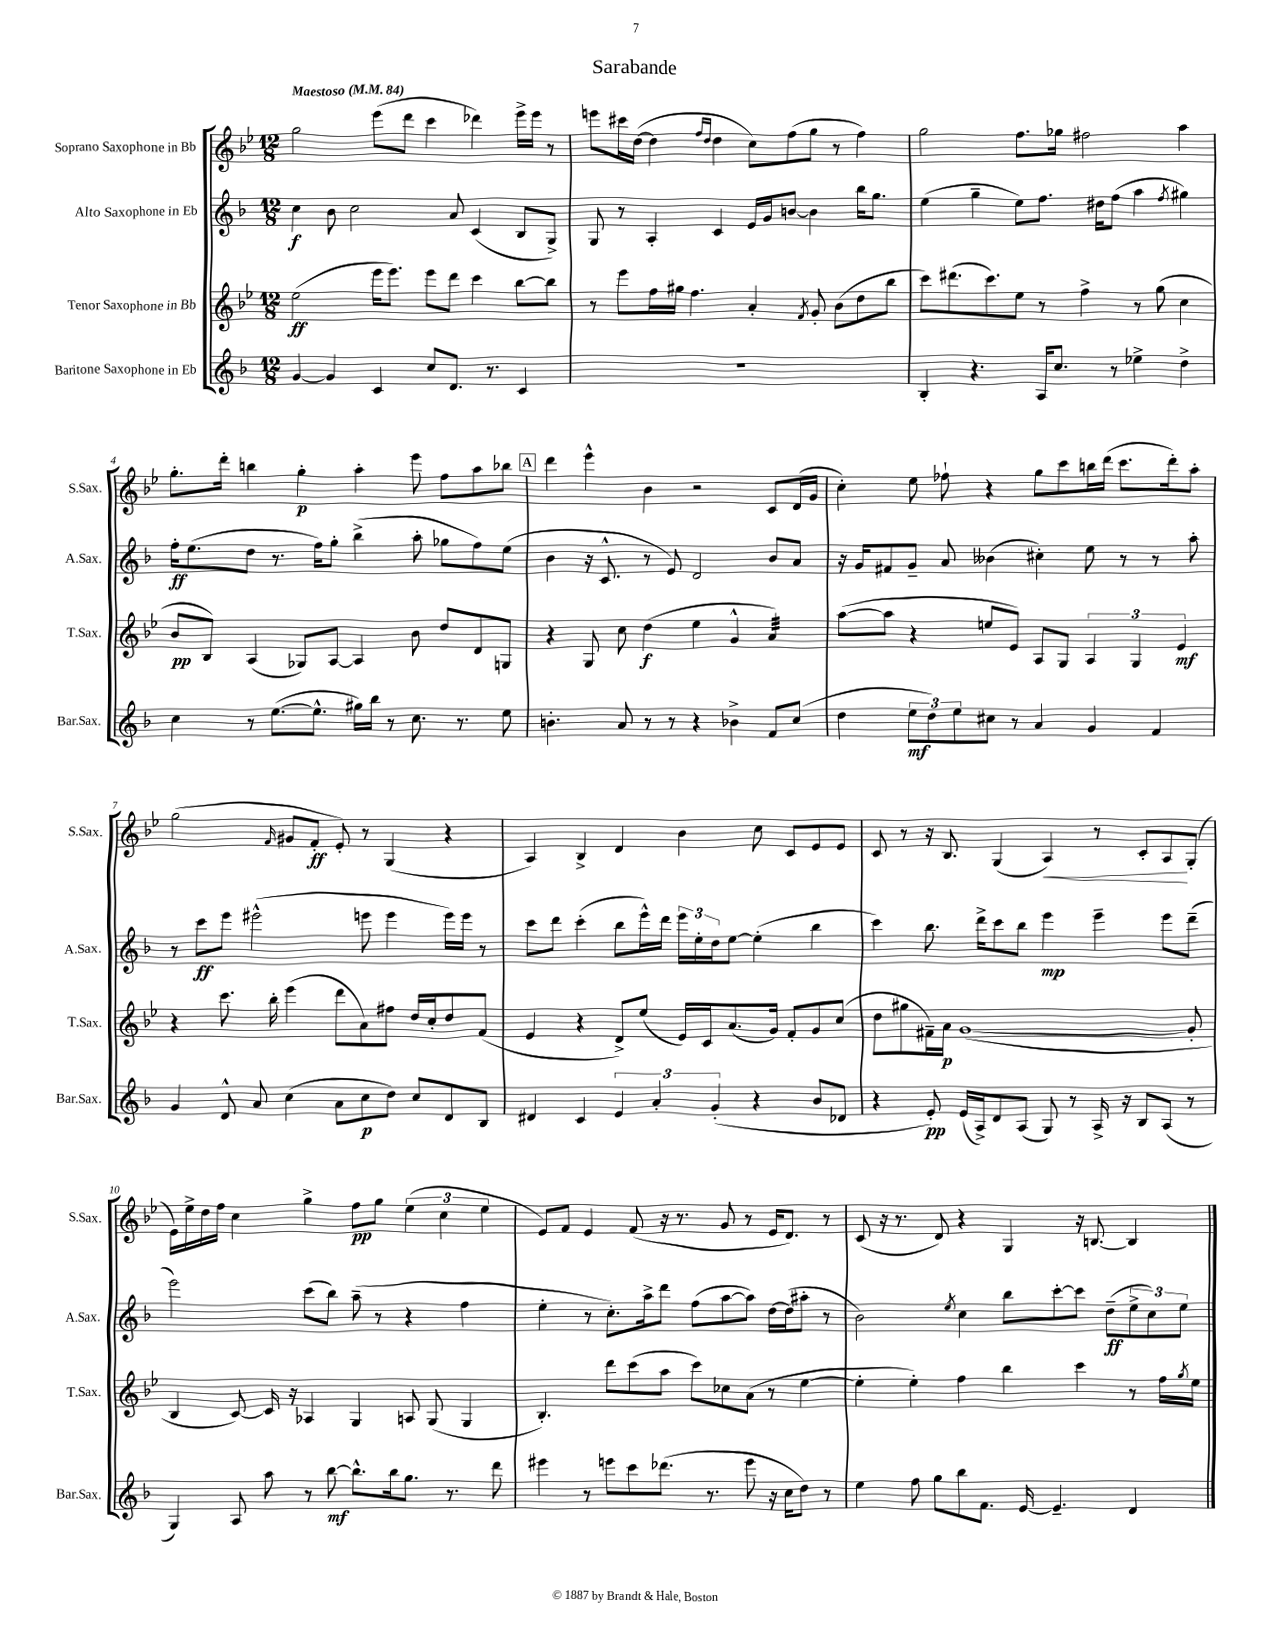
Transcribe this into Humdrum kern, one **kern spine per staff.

**kern	**kern	**kern	**kern
*staff4	*staff3	*staff2	*staff1
*clefG2	*clefG2	*clefG2	*clefG2
*k[b-]	*k[b-e-]	*k[b-]	*k[b-e-]
*M12/8	*M12/8	*M12/8	*M12/8
*MM84	*MM84	*MM84	*MM84
[4g/	(2ee-\	4cc\	2gg\
4g/]	.	8b-\	.
.	.	2cc\	.
4c/	16eee-\LK	.	(8eee-\L
.	8.eee-\J)	.	.
.	.	.	8ddd\J
8cc/L	8eee-\L	.	4ccc\
8.d/J	8ddd\J	8a/	.
.	4ccc\	(4c/	4ddd-\)
8.r	.	.	.
4c/	[8bb-\L	8B-/L	16eee-^\LL
.	.	.	16eee-\JJ
.	8bb-\]J	8G^/J)	8r
=	=	=	=
1.r	8r	8G/	8eee\L
.	8eee-\L	8r	16ccc#\L
.	.	.	([16dd\JJ
.	16ff\L	4A'/	4dd\]
.	16gg#\JJ	.	.
.	4.ff\	.	.
.	.	.	16qqff/LL
.	.	.	16qqdd/JJ
.	.	4c/	4dd\
.	4a'/	16e/LL	8cc\L)
.	.	16g/J	.
.	.	[8b/J	(8ff\
.	8qf/	.	.
.	8g'/	4b\]	8gg\J
.	(8b-\L	.	8r
.	8dd\	16bb-\LK	4ff\)
.	.	8.gg\J	.
.	8bb-\J	.	.
=	=	=	=
4B-'/	8ccc\L)	(4ee\	2gg\
.	(8.ddd#\	.	.
4.r	.	4gg~\	.
.	8.ccc\)	.	.
.	8ee-\J	8ee\L)	8.ff\L
16A/LK	8r	8.ff\J	.
8.cc/J	.	.	16gg-\Jk
.	4ff^\	.	2ff#\
.	.	16dd#\LK	.
8r	.	(8ff\J	.
4ee-^\	8r	4aa\	.
.	(8gg\	.	.
.	.	8qff/	.
4dd^\	4cc\	4gg#\)	4aa\
=	=	=	=
4cc\	8b-/L	16ff'\LK	8.gg'\L
.	.	(8.ee\	.
.	8B-/J)	.	.
.	.	.	16ddd'\Jk
8r	(4A/	8dd\J	4bb\
([8.ee\L	.	8.r	.
.	8G-/L)	.	4gg'\
8.ee^^\]J	.	16ff\LK)	.
.	[8A/J	8gg'\J	.
16gg#\LL)	4A/]	(4bb-^\	4aa'\
16bb-\JJ	.	.	.
8r	.	.	.
8.cc\	8b-\	8aa'\	8eee-\
.	8dd/L	8gg-\L	8ff\L
8.r	.	.	.
.	8d/	8ff\)	8aa\
8ee\	8G/J	(8ee\J	8bb-\J
=	=	=	=
4.b'\	4r	4b-\	4ddd\
.	8G/	16r	4eee-^^\
.	.	8.c^^/	.
8a/	8cc\	.	.
8r	(4dd\	8r	4b-\
8r	.	8e/)	.
4r	4ee-\	2d/	2r
4b-^\	4g^^/	.	.
8f/L	4a/)	8b-/L	8c/L
(8cc/J	.	8a/J	(16d/L
.	.	.	16g/JJ
=	=	=	=
4dd\	([8aa\L	16r	4cc'\)
.	.	16g/LK	.
.	8aa\]J	8f#/	.
12ee\L	4r	8g~/J	8ee-\
12dd\)	.	.	.
.	.	8a/	8ff-`\
12ee\	.	.	.
8cc#\J	8ee/L	(4b--\	4r
8r	8e-/J)	.	.
4a/	8A/L	4cc#'\)	8gg\L
.	8G/J	.	8ccc\
4g/	6A/	8ee\	16bb\L
.	.	.	(16ddd\JJ
.	.	8r	8.ccc\L
.	6G/	.	.
4f/	.	8r	.
.	.	.	16ddd'\k)
.	6e-/	.	.
.	.	8aa'\	8aa'\J
=	=	=	=
4g/	4r	8r	(2gg\
.	.	8ccc\L	.
8d^^/	8.ccc\	8eee\J	.
8a/	.	(2eee#^^\	.
.	16bb-'\	.	.
.	.	.	16qqf/
(4cc\	(4eee-\	.	8g#/L
.	.	.	8f'/J
8a\L	8ddd\L	.	8e-'/)
8cc\	8a\)	8eee\	8r
8dd\J)	8ff#\J	4eee\	(4G/
8cc/L	16dd/LL	.	.
.	16cc'/J	.	.
8d/	8dd/	16eee\LL)	4r
.	.	16eee\JJ	.
8B-/J	(8f/J	8r	.
=	=	=	=
4d#/	4e-/	8ccc\L	4A/)
.	.	8ddd\J	.
4c/	4r	(4ccc'\	4B-^/
6e/	8d^/L)	8bb-\L	4d/
.	(8ee-/J	16eee^^\L)	.
6a'/	.	.	.
.	.	16ddd\JJ	.
.	16e-/LL)	24eee\LL	4b-\
.	.	24ee'\	.
.	16c/J	.	.
(6g'/	.	24dd\J	.
.	(8.a/	[8ee\J	.
4r	.	(4ee'\]	8cc\
.	16g/Jk)	.	.
.	8f'/L	.	8c/L
8b-/L	8g/	4bb-\	8e-/
8d-/J	(8cc/J	.	8e-/J
=	=	=	=
4r	8dd\L	4ccc\)	8c/
.	8gg#\	.	8r
8e'/)	16f#~\L)	8.bb-\	16r
.	16a\JJ	.	8.B-/
(16e/LL	([1g	.	.
16A^/J)	.	16ddd^\LK	.
8d/	.	8ccc\	(4G/
(8A/J	.	8bb-\J	.
8G/)	.	4eee\	4A/)
8r	.	.	.
16A^/	.	4eee~\	8r
16r	.	.	.
8B-/L	.	.	8c'/L
(8A/J	.	8eee\L	8A/
8r	8g'/]	(8ddd~\J	(8G'/J
=	=	=	=
4G/)	4B-/	2eee\)	16e-\LL)
.	.	.	16ee-^\
.	.	.	16dd\
.	.	.	16ff\JJ
8A/	[8c/)	.	4cc\
8aa\	16c/]	.	.
.	16r	.	.
8r	4A-/	(8ccc\L	4gg^\
[8bb-\	.	8bb-\J)	.
8.bb-^^\]L	4G/	(8aa~\	8ff\L
.	.	8r	8gg\J
16bb-\k	.	.	.
8.gg\J	8A/	4r	(6ee-\
.	(8G/	.	.
.	.	.	6cc\
8.r	.	.	.
.	4G/	4ff\	.
.	.	.	6ee-\
8ddd\	.	.	.
=	=	=	=
4eee#\	4.B-'/)	4ee'\	8e-/L)
.	.	.	8f/J
8r	.	8r	4e-/
8eee\L	8ddd\L	8.cc'\L)	.
8ccc\	(8ccc\	.	(8f/
.	.	16aa^\k	.
(8.ddd-\J	8aa\J	8ddd\J	16r
.	.	.	8.r
.	8ccc\L)	(8ff\L	.
8.r	.	.	.
.	8cc-\	[8aa\	8g/
8eee\	(8a\J	8aa\]J)	8r
16r	8r	[16dd\LL	16e-/LK
16cc\LK	.	(16dd\]J	8.d/J)
8dd\J)	[4ee-\	8aa#'\J	.
8r	.	8r	8r
=	=	=	=
4ee\	4ee-'\]	2b-\)	(8c/
.	.	.	16r
.	.	.	8.r
8ff\	4ee-'\)	.	.
8gg\L	.	.	8d/)
.	.	8qee/	.
8bb-\	4ff\	4cc\	4r
8.f\J	.	.	.
.	4bb-\	8bb-\L	4G/
[16e/	.	.	.
4.e~/]	.	[8ccc'\	.
.	4ccc\	8ccc\]J	16r
.	.	.	[8.B/
.	.	(8dd~\L	.
4d/	8r	12ee^\	4B/]
.	.	12cc\)	.
.	16ff\LL	.	.
.	.	12ee\J	.
.	8qgg/	.	.
.	16ee-\JJ	.	.
==	==	==	==
*-	*-	*-	*-
